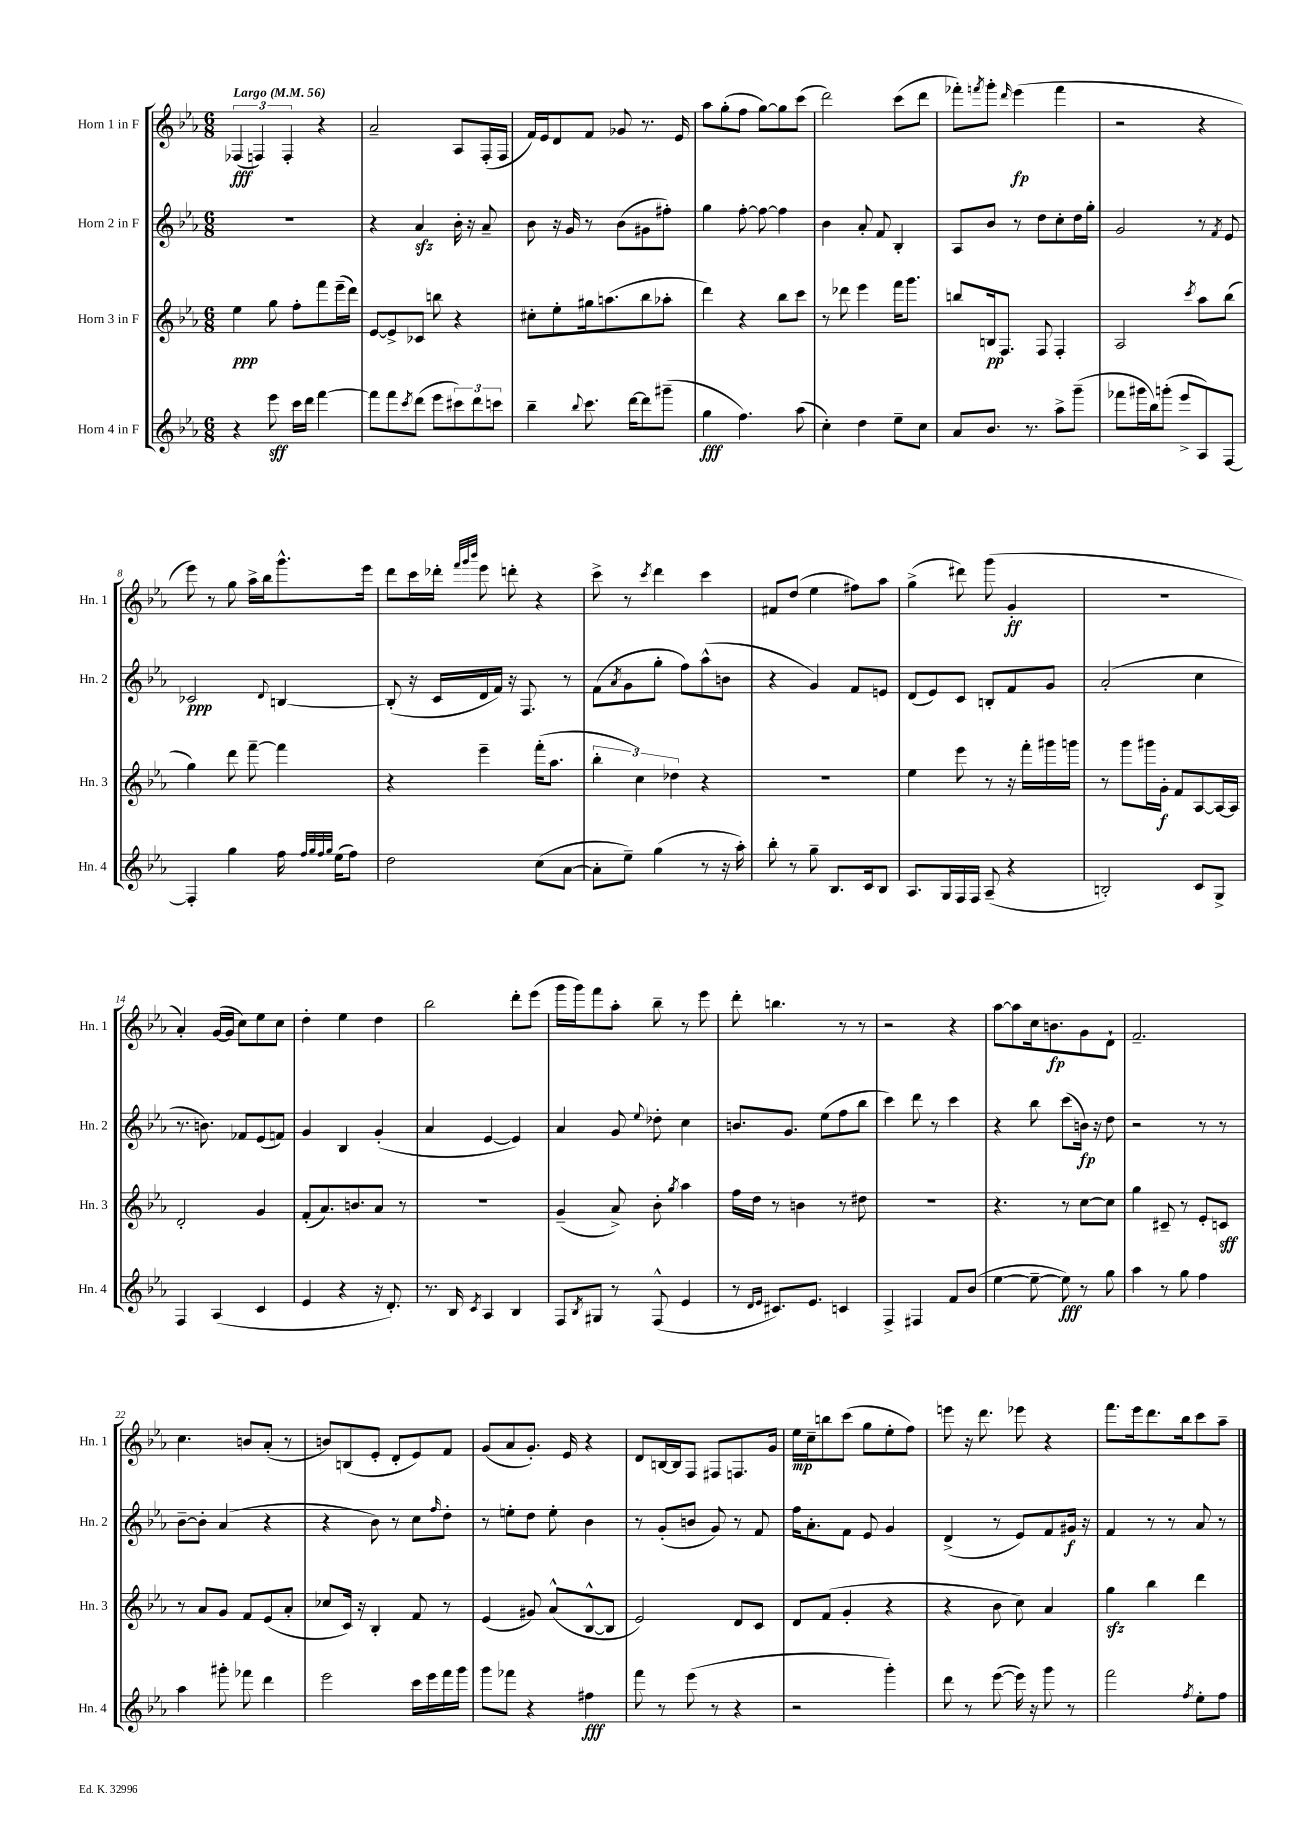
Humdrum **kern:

**kern	**kern	**kern	**kern
*staff4	*staff3	*staff2	*staff1
*clefG2	*clefG2	*clefG2	*clefG2
*k[b-e-a-]	*k[b-e-a-]	*k[b-e-a-]	*k[b-e-a-]
*M6/8	*M6/8	*M6/8	*M6/8
*MM56	*MM56	*MM56	*MM56
4r	4ee-	2.r	(6F-
.	.	.	6F)
8eee-	8gg	.	.
.	.	.	6F'
16ccc	8ff'	.	.
16ddd	.	.	.
[4fff	8fff	.	4r
.	(16eee-~	.	.
.	16ddd)	.	.
=	=	=	=
8fff]	[8e-	4r	2a-~
8fff	8e-^]	.	.
8qccc	.	.	.
(8ddd	8c-	4a-	.
8eee-	8bb	.	.
12ccc#)	4r	16b-'	8A-
.	.	16r	.
12ddd	.	.	.
.	.	8a-~	(16F'
12ccc	.	.	.
.	.	.	16F
=	=	=	=
4bb-~	8cc#'	8b-	16f)
.	.	.	16e-
.	8ee-'	16r	8d
.	.	16g	.
8qqbb-	.	.	.
8.ccc	16gg#	8r	8f
.	(8.aa	.	.
.	.	(8b-	8g-
[16ddd	.	.	.
8ddd]	8bb-	8g#	8.r
(8ggg#~	8aa-'	8ff#')	.
.	.	.	16e-
=	=	=	=
4gg	4ddd)	4gg	8aa-
.	.	.	(8gg'
4.ff)	4r	[8ff'	8ff
.	.	8ff_	[8gg)
.	8bb-	4ff]	8gg]
(8aa-	8ccc	.	(8ccc
=	=	=	=
4cc')	8r	4b-	2ddd)
.	8ddd-	.	.
4dd	4eee-	8a-'	.
.	.	8f	.
8ee-~	16fff	4B-'	(8ccc
.	8.ggg	.	.
8cc	.	.	8ddd
=	=	=	=
8a-	8bb	8A-	8fff-')
.	.	.	8qfff
8.b-	16B	8b-	8ggg'
.	8.F	.	.
.	.	.	16qqddd
.	.	8r	(4eee-
8.r	.	.	.
.	8F	8dd	.
8aa-^	4F'	8cc'	4fff
(8ggg~	.	16dd	.
.	.	16gg'	.
=	=	=	=
8fff-	2A-	2g	2r
16ggg#	.	.	.
16bb-)	.	.	.
(8ggg'	.	.	.
8eee-^	.	.	.
.	8qccc	.	.
8A-)	8aa-	8r	4r
.	.	8qf	.
[8F	(8bb-	8e-	.
=	=	=	=
4F']	4gg)	2c-	8eee-)
.	.	.	8r
4gg	8ddd	.	8gg
.	[8fff~	.	16aa-^
.	.	.	16bb-
.	.	8qqd	.
16ff	4fff]	[4B	8.ggg^^
32qqff	.	.	.
32qqgg	.	.	.
32qqff	.	.	.
32qqgg	.	.	.
(16ee-	.	.	.
8ff)	.	.	.
.	.	.	16eee-
=	=	=	=
2dd	4r	(8B']	8ddd
.	.	16r	16ccc
.	.	16c	16ddd-'
.	.	.	32qqfff
.	.	.	32qqggg
.	.	.	32qqbbb-
.	4eee-~	16d	8eee-
.	.	16f)	.
.	.	16r	8ddd'
.	.	8.F	.
(8cc	(16fff'	.	4r
.	8.aa-	.	.
[8a-	.	8r	.
=	=	=	=
8a-']	6bb-'	(8f	8ccc^
.	.	8qa-	.
8ee-~)	.	8g	8r
.	6cc)	.	.
.	.	.	8qccc
(4gg	.	8gg'	4ddd
.	6dd-	.	.
.	.	8ff)	.
8r	4r	(8aa-^^	4ccc
16r	.	8b	.
16aa-')	.	.	.
=	=	=	=
8bb-'	2.r	4r	8f#
8r	.	.	(8dd
8gg~	.	4g)	4ee-
8.B-	.	.	.
.	.	8f	8ff#)
16c	.	.	.
8B-	.	8e	8aa-
=	=	=	=
8.A-	4ee-	(8d	(4gg^
.	.	8e-)	.
16G	.	.	.
16F	8eee-	8c	8ddd#)
16F	.	.	.
(8A-~	8r	8B'	(8ggg
4r	16r	8f	4g'
.	16fff'	.	.
.	16ggg#	8g	.
.	16ggg	.	.
=	=	=	=
2B')	8r	(2a-'	2.r
.	8ggg	.	.
.	16ggg#	.	.
.	16g'	.	.
.	8f	.	.
8c	[8A-	4cc	.
8G^	16A-_	.	.
.	16A-]	.	.
=	=	=	=
4F	2d'	8.r	4a-')
.	.	8.b)	.
(4A-	.	.	([16g
.	.	.	16g]
.	.	8f-	8cc)
4c	4g	(8e-	8ee-
.	.	8f)	8cc
=	=	=	=
4e-	(8f'	4g	4dd'
.	8.a-)	.	.
4r	.	4B-	4ee-
.	8.b	.	.
16r	8a-	(4g'	4dd
8.d')	.	.	.
.	8r	.	.
=	=	=	=
8.r	2.r	4a-	2bb-
16B-	.	.	.
8qc	.	.	.
4A-	.	[4e-	.
4B-	.	4e-])	8ddd'
.	.	.	(8eee-
=	=	=	=
8F	(4g~	4a-	16ggg
.	.	.	16ggg)
8qB-	.	.	.
8G#	.	.	8fff
8r	8a-^)	8g	8aa-'
.	.	8qqee-	.
(8F^^	8b-'	8dd-'	8bb-~
.	8qgg	.	.
4e-	4aa-	4cc	8r
.	.	.	8eee-
=	=	=	=
8r	16ff	8.b	8ddd'
.	16dd	.	.
16qqd	.	.	.
16qqe-	.	.	.
8.c#)	8r	.	4.bb
.	.	8.g	.
.	4b	.	.
8.e-	.	.	.
.	.	(8ee-	.
4c	8r	8ff	8r
.	8dd#	8bb-	8r
=	=	=	=
4F^	2.r	4ccc)	2r
4F#	.	8ddd	.
.	.	8r	.
8f	.	4ccc	4r
(8b-	.	.	.
=	=	=	=
[4ee-	4.r	4r	[8aa-
.	.	.	8aa-]
8ee-~_	.	8bb-	16cc
.	.	.	8.b
8ee-])	8r	(8ccc	.
8r	[8cc	16b)	8g
.	.	16r	.
8gg	8cc]	8dd	8d`
=	=	=	=
4aa-	4gg	2r	2.f~
8r	8c#~	.	.
8gg	8r	.	.
4ff	8e-'	8r	.
.	8c	8r	.
=	=	=	=
4aa-	8r	[8b-~	4.cc
.	8a-	8b-']	.
8ggg#'	8g	(4a-	.
8fff-	8f	.	8b
4ddd	(8e-	4r	(8a-'
.	8a-'	.	8r
=	=	=	=
2eee-	8cc-	4r	8b)
.	16c)	.	(8B
.	16r	.	.
.	4B-'	8b-)	8e-'
.	.	8r	8d'
16ccc	8f	8cc	8e-)
16eee-	.	.	.
.	.	16qqff	.
16fff	8r	8dd'	8f
16ggg	.	.	.
=	=	=	=
8ggg	(4e-	8r	(8g
8fff-	.	8ee'	8a-
4r	8g#)	8dd	8.g')
.	(8a-^^	8ee'	.
.	.	.	16e-
4ff#	[8B-^^	4b-	4r
.	8B-]	.	.
=	=	=	=
8fff	2e-)	8r	8d
8r	.	(8g'	[16B
.	.	.	16B]
(8eee-	.	8b	8F
8r	.	8g)	8F#
4r	8d	8r	8.F
.	8c	8f	.
.	.	.	16g
=	=	=	=
2r	8d	16ff	16ee-
.	.	8.a-'	16cc~
.	(8f	.	8bb
.	4g'	8f	(8ccc
.	.	8e-	8gg
4ggg')	4r	4g	8ee-'
.	.	.	8ff)
=	=	=	=
8ddd	4r	(4d^	8eee
8r	.	.	16r
.	.	.	8.ddd
([8eee-	8b-	8r	.
16eee-])	8cc)	8e-)	8eee-
16r	.	.	.
8ggg	4a-	8f	4r
8r	.	16g#	.
.	.	16r	.
=	=	=	=
2fff	4gg	4f	8.fff
.	.	.	16eee-
.	4bb-	8r	8.ddd
.	.	8r	.
.	.	.	16bb-
8qff	.	.	.
8ee-'	4ddd	8a-	8ccc
8ff	.	8r	8aa-~
==	==	==	==
*-	*-	*-	*-
